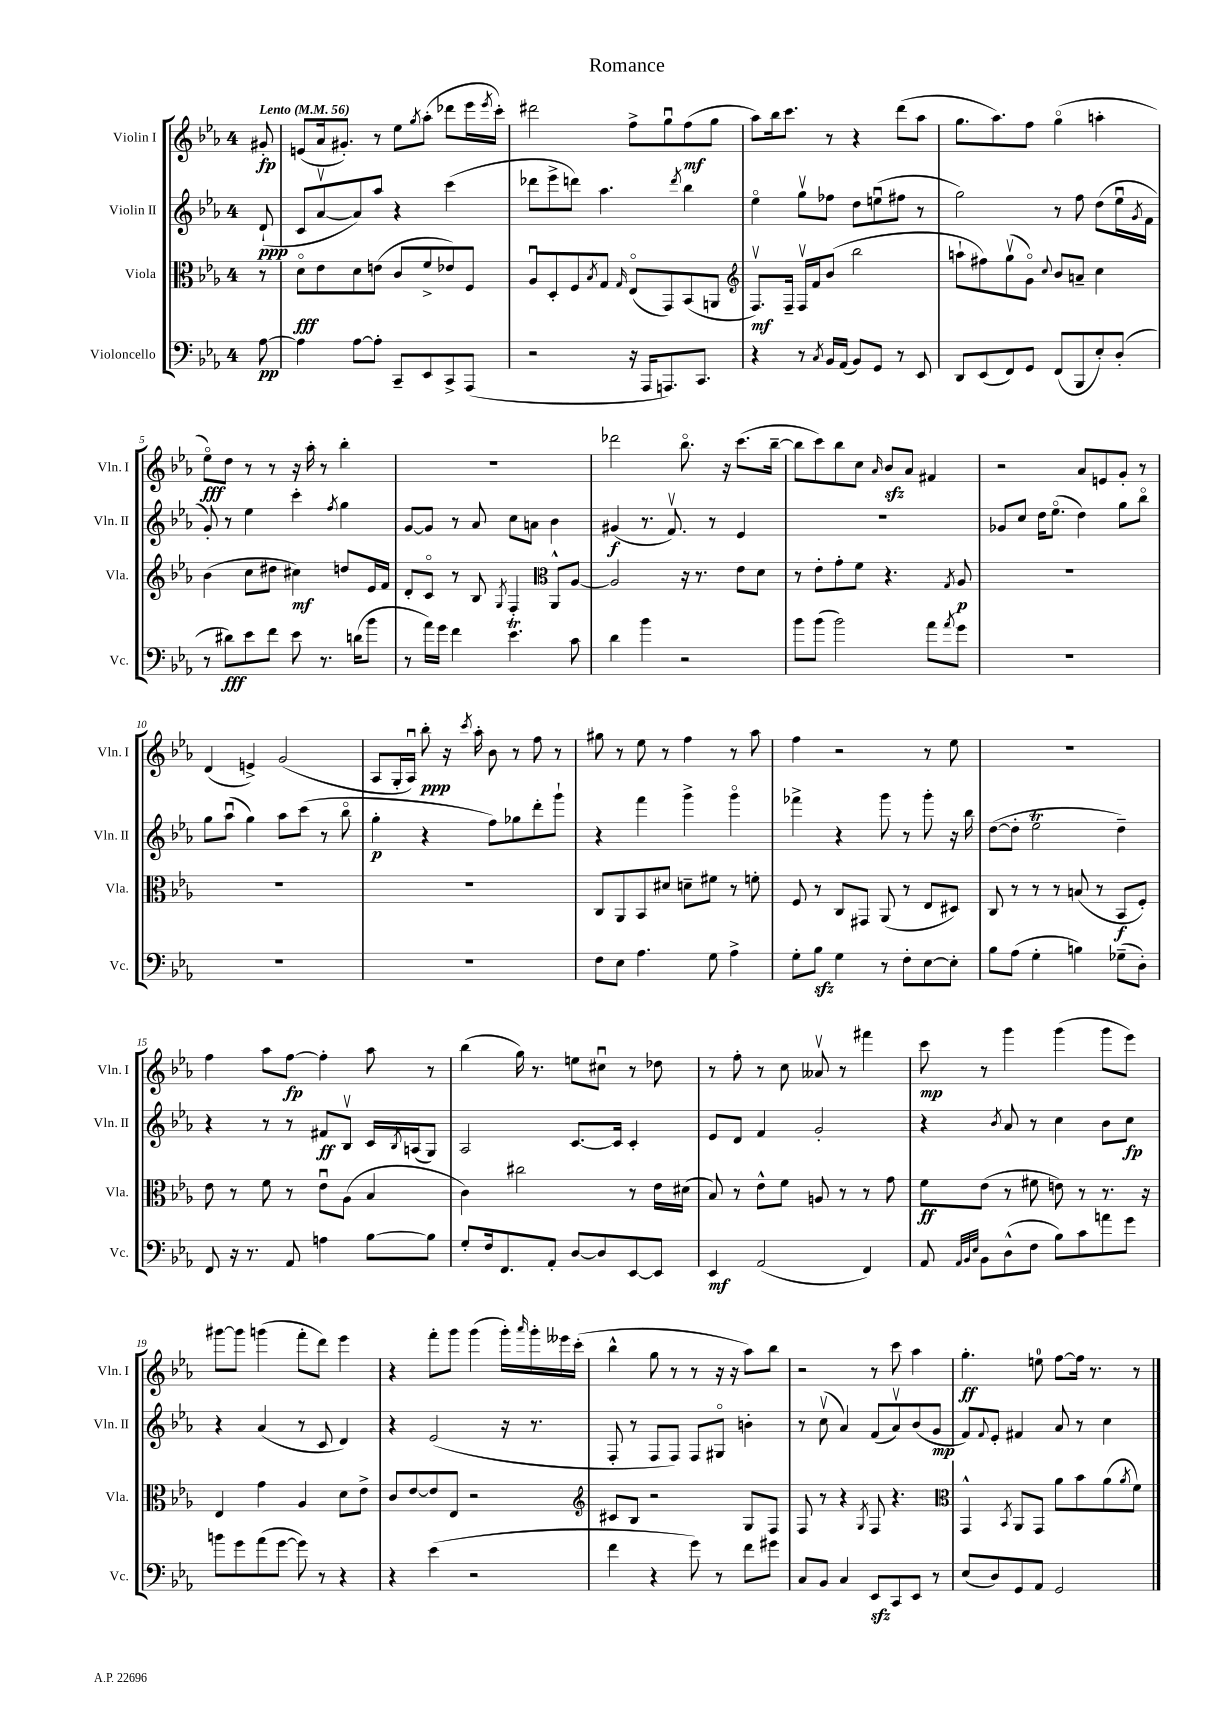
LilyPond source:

\header { title = "Romance" }
<<
\new StaffGroup <<
\new Staff = "s0" \with { instrumentName = "Violin I" shortInstrumentName = "Vln. I" } {
    \clef treble \key ees \major \once \override Staff.TimeSignature.style = #'single-digit \time 4/4 \partial 8 \tempo "Lento" 4 = 56
    gis'8-.\fp |
    e'8( aes'16 gis'8.-.) r8 ees''8 \acciaccatura { g''8 } aes''8-.( des'''8 ees'''16 \acciaccatura { ees'''8 } c'''16-.) |
    dis'''2 f''8-> g''8\downbow f''8\mf( g''8 |
    aes''8) bes''16 c'''8. r8 r4 d'''8( aes''8 |
    g''8. aes''8.) f''8 g''4\flageolet( a''4-. |
    ees''8\flageolet\fff) d''8 r8 r8 r16 aes''16-. r8 bes''4-. |
    R1 |
    des'''2 bes''8.\flageolet r16 c'''8.( bes''16~-- |
    bes''8 c'''8) bes''8 c''8 \grace { aes'16 } bes'8\sfz aes'8 fis'4 |
    r2 aes'8 e'8 g'8-. r8 |
    d'4( e'4->) g'2( |
    aes8 g16-. aes16\downbow) bes''8-.\ppp r16 \acciaccatura { c'''8 } aes''16-. bes'8 r8 f''8 r8 |
    gis''8 r8 ees''8 r8 f''4 r8 aes''8 |
    f''4 r2 r8 ees''8 |
    R1 |
    f''4 aes''8 f''8~\fp f''4-. aes''8 r8 |
    bes''4( g''16) r8. e''8 cis''8\downbow r8 des''8 |
    r8 f''8-. r8 c''8 aeses'8\upbow r8 fis'''4 |
    c'''8\mp r8 g'''4 g'''4( g'''8 ees'''8) |
    gis'''8~ gis'''8 g'''4( f'''8-. d'''8) ees'''4 |
    r4 f'''8-. g'''8 g'''4( g'''16-.) \grace { aes'''16 } g'''16-. eeses'''16 c'''16-.( |
    bes''4-^ g''8 r8 r8 r16 r16 aes''8) bes''8 |
    r2 r8 c'''8 aes''4 |
    g''4.-.\ff e''8-0 f''8~ f''16 r8. r8 \bar "|." |
}
\new Staff = "s1" \with { instrumentName = "Violin II" shortInstrumentName = "Vln. II" } {
    \clef treble \key ees \major \once \override Staff.TimeSignature.style = #'single-digit \time 4/4 \partial 8
    d'8-!\ppp( |
    c'8 aes'8~\upbow aes'8) aes''8 r4 c'''4( |
    des'''8 ees'''8-> d'''8) aes''4. \acciaccatura { d'''8 } bes''4 |
    ees''4\flageolet g''8\upbow fes''8 d''8 e''8\downbow( fis''8 r8 |
    g''2) r8 f''8 d''8( ees''16\downbow \acciaccatura { g'8 } f'16 |
    g'8-.) r8 ees''4 c'''4-. \acciaccatura { f''8 } g''4 |
    g'8~ g'8 r8 aes'8 c''8 a'8 bes'4 |
    gis'4\f( r8. f'8.\upbow) r8 ees'4 |
    R1 |
    ges'8 c''8 d''16 ees''8.\flageolet( d''4) g''8 bes''8\flageolet |
    g''8 aes''8\downbow( g''4) aes''8 c'''8( r8 bes''8\flageolet |
    g''4-.\p r4 f''8) ges''8 d'''8-. g'''8-! |
    r4 f'''4 g'''4-> g'''4\flageolet |
    fes'''4-> r4 g'''8 r8 g'''8-. r16 bes''16 |
    d''8~( d''8-. ees''2\trill d''4--) |
    r4 r8 r8 fis'8\ff bes8\upbow c'16 \acciaccatura { bes8 } a16( g8) |
    aes2 c'8.~ c'16 c'4-. |
    ees'8 d'8 f'4 g'2-. |
    r4 \acciaccatura { bes'8 } aes'8 r8 c''4 bes'8 c''8\fp |
    r4 aes'4( r8 c'8 d'4) |
    r4 ees'2( r16 r8. |
    f8-. r8 f8 f8) f8 gis8\flageolet b'4-. |
    r8 c''8\upbow( aes'4) f'8( aes'8\upbow) bes'8( g'8\mp |
    f'8) \appoggiatura { f'8 } ees'8-. fis'4 aes'8 r8 c''4 \bar "|." |
}
\new Staff = "s2" \with { instrumentName = "Viola" shortInstrumentName = "Vla." } {
    \clef alto \key ees \major \once \override Staff.TimeSignature.style = #'single-digit \time 4/4 \partial 8
    r8 |
    d'8\flageolet\fff ees'8 d'8 e'8( c'8 f'8-> ees'8) f8 |
    aes8\downbow d8-. f8 \acciaccatura { bes8 } g8 \grace { g16 } ees8\flageolet( g,8) bes,8( a,8 |
    \clef treble f8.\upbow\mf) f16-- f16\upbow f'16 bes'8( bes''2 |
    a''8-! fis''8) g''8\upbow( g'8\flageolet) \appoggiatura { c''8 } bes'8 a'8-- c''4 |
    bes'4( c''8 dis''8 cis''4\mf) d''8 ees'16 f'16 |
    d'8-. c'8\flageolet r8 bes8 \acciaccatura { g8 } f4-. \clef alto aes,8-^ aes8~ |
    aes2 r16 r8. ees'8 d'8 |
    r8 ees'8-. g'8-. f'8 r4. \acciaccatura { g8 } aes8\p |
    R1 |
    R1 |
    R1 |
    c8 aes,8 bes,8 dis'8 d'8-- fis'8 r8 f'8-. |
    f8 r8 c8 gis,8 aes,8( r8 ees8 dis8) |
    c8 r8 r8 r8 b8( r8 bes,8\f f8-.) |
    ees'8 r8 f'8 r8 ees'8\downbow aes8( bes4 |
    c'4) cis''2 r8 ees'16 dis'16( |
    bes8) r8 ees'8-^ f'8 a8 r8 r8 g'8 |
    f'8\ff ees'8( r8 fis'8 e'8) r8 r8. r16 |
    ees4 g'4 aes4 d'8 ees'8-> |
    c'8 ees'8~ ees'8 ees8 r2 |
    \clef treble cis'8 bes8 r2 g8 f8 |
    f8 r8 r4 \acciaccatura { g8 } f8 r4. |
    \clef alto g,4-^ \acciaccatura { bes,8 } aes,8 g,8 aes'8 bes'8 aes'8( \acciaccatura { aes'8 } f'8) \bar "|." |
}
\new Staff = "s3" \with { instrumentName = "Violoncello" shortInstrumentName = "Vc." } {
    \clef bass \key ees \major \once \override Staff.TimeSignature.style = #'single-digit \time 4/4 \partial 8
    aes8~\pp |
    aes4 aes8~ aes8-. c,8-- ees,8 c,8-> aes,,8( |
    r2 r16 aes,,16 a,,8.) c,8. |
    r4 r8 \acciaccatura { c8 } bes,16 aes,16( bes,8) g,8 r8 ees,8 |
    d,8 ees,8( f,8) g,8 f,8( bes,,8 ees8-.) d8-.( |
    r8 dis'8\fff) ees'8 f'8 ees'8 r8. d'16( bes'8 |
    r8 aes'16) g'16 f'4 ees'4.\trill c'8 |
    d'4 bes'4 r2 |
    bes'8 bes'8( bes'2) aes'8 \acciaccatura { aes'8 } g'8 |
    R1 |
    R1 |
    R1 |
    f8 ees8 aes4. g8 aes4-> |
    g8-. bes8\sfz g4 r8 f8-. ees8~ ees8-. |
    bes8 aes8( g4-. b4) ges8--( d8-.) |
    f,8 r16 r8. aes,8 a4 bes8~ bes8 |
    g8-. f16 f,8. aes,8-. d8~ d8 ees,8~ ees,8 |
    ees,4\mf aes,2( f,4) |
    aes,8 \grace { aes,32 bes,32 ees32 } bes,8 d8-^( f8 bes8) c'8 a'8 g'8 |
    b'8 g'8 aes'8( g'8~ g'8) r8 r4 |
    r4 ees'4( r2 |
    f'4 r4 g'8) r8 f'8 gis'8 |
    c8 bes,8 c4 ees,8\sfz c,8 ees,8 r8 |
    ees8( d8) g,8 aes,8 g,2 \bar "|." |
}
>>
>>
